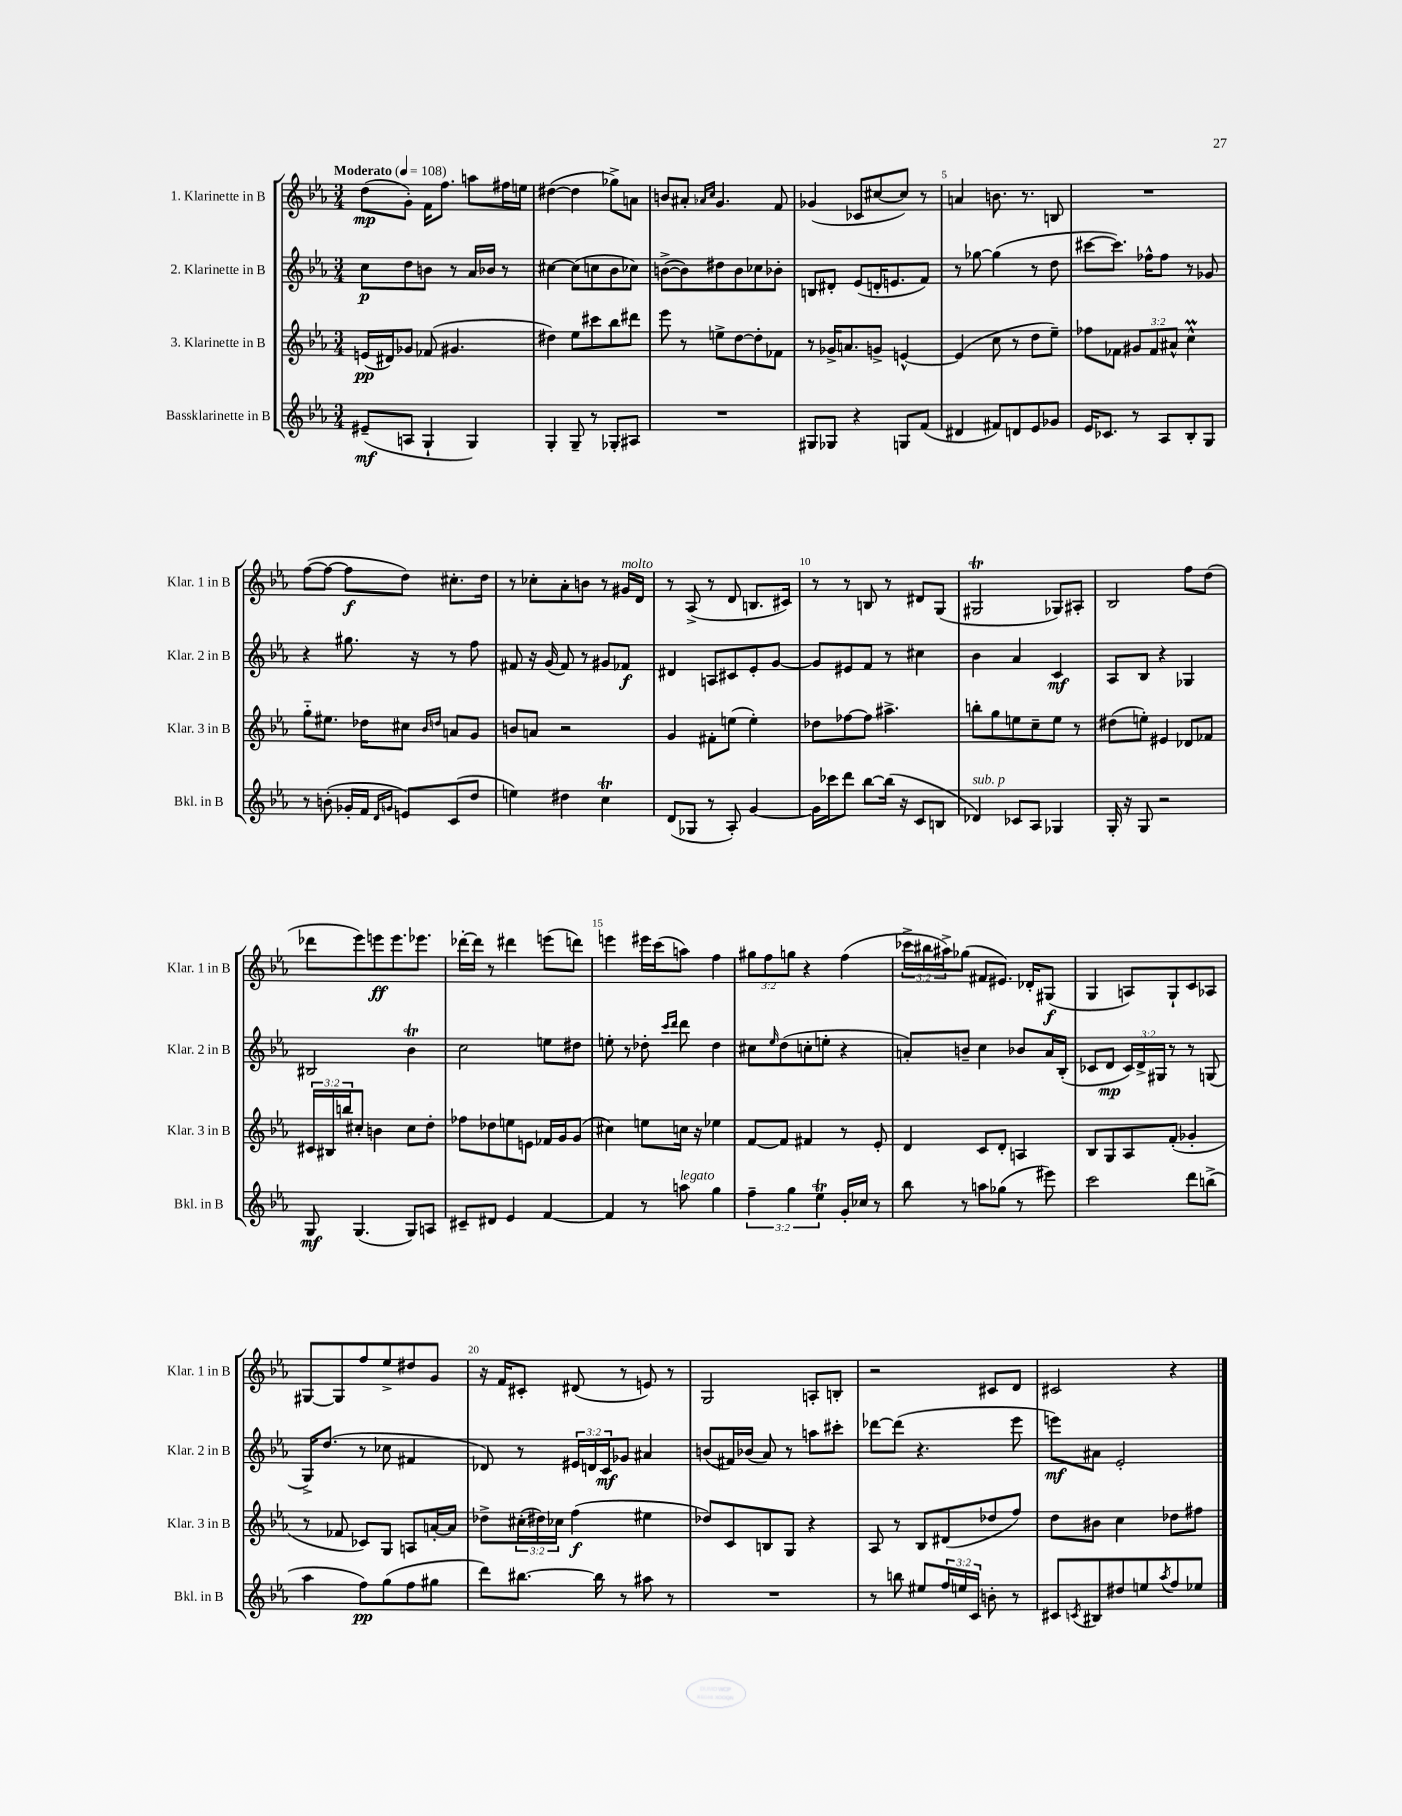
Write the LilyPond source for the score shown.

<<
\new StaffGroup <<
\new Staff = "s0" \with { instrumentName = "1. Klarinette in B" shortInstrumentName = "Klar. 1 in B" } {
    \clef treble \key ees \major \numericTimeSignature \time 3/4 \override Staff.TupletNumber.text = #tuplet-number::calc-fraction-text \tempo "Moderato" 4 = 108
    d''8\mp( g'8-.) f'16 f''8. a''8 fis''16 e''16 |
    dis''4~( dis''4 ges''8->) a'8 |
    b'8 ais'8-. \grace { aes'16 c''16 } g'4. f'8 |
    ges'4( ces'8 cis''8~ cis''8) r8 |
    a'4 b'8. r8. b8 |
    R2. |
    f''8~( f''8~ f''8\f d''8) cis''8.-. d''16 |
    r8 ces''8-. aes'8-. b'8 r8 gis'16^\markup { \italic "molto" } d'16 |
    r8 aes8->( r8 d'8 b8. cis'16) |
    r8 r8 b8 r8 dis'8 g8( |
    gis2\trill ges8) ais8-. |
    bes2 f''8 d''8( |
    des'''8 ees'''8) e'''8\ff e'''8. ees'''8. |
    des'''16~-. des'''16 r8 dis'''4 e'''8( d'''8) |
    e'''4 eis'''16 c'''16( a''8) f''4 |
    \tuplet 3/2 { gis''8 f''8 g''8 } r4 f''4( |
    \tuplet 3/2 { ces'''16-> bis''16 ais''16->) } ges''8( fis'8 eis'8.) des'16-. gis8\f( |
    g4 a8) g8-! c'8 aes8 |
    gis8~ gis8 f''8 ees''8-> dis''8 g'8 |
    r16 f'16 cis'8-. dis'8( r8 e'8) r8 |
    g2 a8-. b8-. |
    r2 cis'8 d'8 |
    cis'2 r4 \bar "|." |
}
\new Staff = "s1" \with { instrumentName = "2. Klarinette in B" shortInstrumentName = "Klar. 2 in B" } {
    \clef treble \key ees \major \numericTimeSignature \time 3/4 \override Staff.TupletNumber.text = #tuplet-number::calc-fraction-text
    c''8\p d''8 b'8 r8 aes'16 bes'16 r8 |
    cis''4~ cis''8( c''8 bes'8 ces''8) |
    b'8~->( b'8) dis''8 b'8 ces''8 bes'8-. |
    b8 dis'8-. ees'8( d'16-. e'8. f'8) |
    r8 ges''8~ ges''4( r8 d''8 |
    cis'''8~ cis'''8.) fes''16-^ fes''8 r8 ges'8 |
    r4 gis''8. r16 r8 f''8 |
    fis'8 r16 g'16( fis'8) r8 gis'8 fes'8\f |
    dis'4 a8 cis'8 ees'8-. g'8~ |
    g'8 eis'8 f'8 r8 cis''4 |
    bes'4 aes'4 c'4\mf |
    aes8 bes8 r4 ges4 |
    bis2 bes'4\trill |
    c''2 e''8 dis''8 |
    e''8-. r8 des''8-. \grace { c'''16 d'''16 } d'''8 des''4 |
    cis''8 \grace { ees''16 } d''8( c''8-. e''8-. r4 |
    a'8-.) b'8-- c''4 bes'8 a'16 bes16-.( |
    ces'8 d'8\mp \tuplet 3/2 { ces'16) d'16-> gis16 } r8 r8 g8( |
    g16->) d''8.( r8 ces''8 fis'4 |
    des'8) r8 \tuplet 3/2 { eis'16 d'16 c'16\mf } ges'8 ais'4 |
    b'8( fis'16) bes'16( aes'8) r8 a''8 cis'''8-. |
    des'''8~ des'''8( r4. ees'''8 |
    e'''8\mf) ais'8 ees'2-. \bar "|." |
}
\new Staff = "s2" \with { instrumentName = "3. Klarinette in B" shortInstrumentName = "Klar. 3 in B" } {
    \clef treble \key ees \major \numericTimeSignature \time 3/4 \override Staff.TupletNumber.text = #tuplet-number::calc-fraction-text
    e'16\pp( dis'16) ges'8 fes'8( gis'4. |
    dis''4) ees''8 cis'''8 bes''8 dis'''8 |
    ees'''8 r8 e''8-> d''8~ d''8-. fes'8 |
    r8 ges'16-> a'8. g'8-> e'4~-^ |
    e'4( c''8 r8 d''8 ees''8--) |
    fes''8 fes'8 \tuplet 3/2 { gis'8 fes'8 ais'8-^ } c''4-^\prall |
    g''8-_ eis''8. des''16 cis''8 \grace { bes'16 d''16 } a'8 g'8 |
    b'8 a'8 r2 |
    g'4 fis'8-. e''8( e''4-.) |
    des''8 fes''8~ fes''8 ais''4.-> |
    b''8-. g''8 e''8 c''8-- e''8 r8 |
    dis''8( e''8-.) eis'4 des'8 fes'8 |
    \tuplet 3/2 { cis'16 bis16 b''16 } cis''8-. b'4 cis''8 d''8-. |
    fes''8 des''8 e''8 e'8 fes'16 g'16 g'8( |
    cis''4) e''8 c''16 r16 ees''4 |
    f'8~ f'8 fis'4 r8 ees'8-. |
    d'4 c'8 d'8-. a4 |
    bes8 g8 aes8 f'8-.( ges'4-. |
    r8 fes'8 ces'8) g8 a8 a'16~-. a'16 |
    des''8-> \tuplet 3/2 { cis''16-.( dis''16) ces''16 } f''4\f( eis''4 |
    des''8) c'8 b8 g8 r4 |
    aes8 r8 bes8 dis'8( des''8 f''8) |
    d''8 bis'8 c''4 des''8 fis''8 \bar "|." |
}
\new Staff = "s3" \with { instrumentName = "Bassklarinette in B" shortInstrumentName = "Bkl. in B" } {
    \clef treble \key ees \major \numericTimeSignature \time 3/4 \override Staff.TupletNumber.text = #tuplet-number::calc-fraction-text
    eis'8--\mf( a8 g4-! g4) |
    g4-. g8-- r8 ges8-. ais8 |
    R2. |
    gis8 ges8 r4 g8 f'8( |
    dis'4 fis'8) d'8 ees'8 ges'8 |
    ees'16 ces'8. r8 aes8 bes8-. g8 |
    r8 b'8-.( ges'16-. f'16 \grace { d'16 g'16 } e'8) c'8( d''8 |
    e''4) dis''4 c''4\trill |
    d'8( ges8 r8 aes8-.) g'4~ |
    g'16 ces'''16 d'''8 bes''8~ bes''16( r16 c'8 b8 |
    des'4^\markup { \italic "sub. p" }) ces'8 aes8 ges4 |
    g16-. r16 g8 r2 |
    g8\mf g4.( g8) a8 |
    cis'8-- dis'8 ees'4 f'4~ |
    f'4 r8 a''8^\markup { \italic "legato" } g''4 |
    \tuplet 3/2 { f''4-- g''4 ees''4\trill } g'16-. ces''16 r8 |
    bes''8 r8 a''8 ges''8( r8 eis'''8) |
    c'''2 d'''8 b''8->( |
    aes''4 f''8\pp) g''8( f''8 gis''8 |
    d'''8) bis''8.~ bis''16 r8 ais''8 r8 |
    R2. |
    r8 b''8 eis''8 \tuplet 3/2 { f''16 e''16 c'16 } b'8-. r8 |
    cis'8 \acciaccatura { c'8 } bis8 dis''8 e''8 \acciaccatura { aes''8 } f''8 ees''8 \bar "|." |
}
>>
>>
\layout { \context { \Score \override BarNumber.break-visibility = ##(#f #t #t) barNumberVisibility = #(every-nth-bar-number-visible 5) } }
